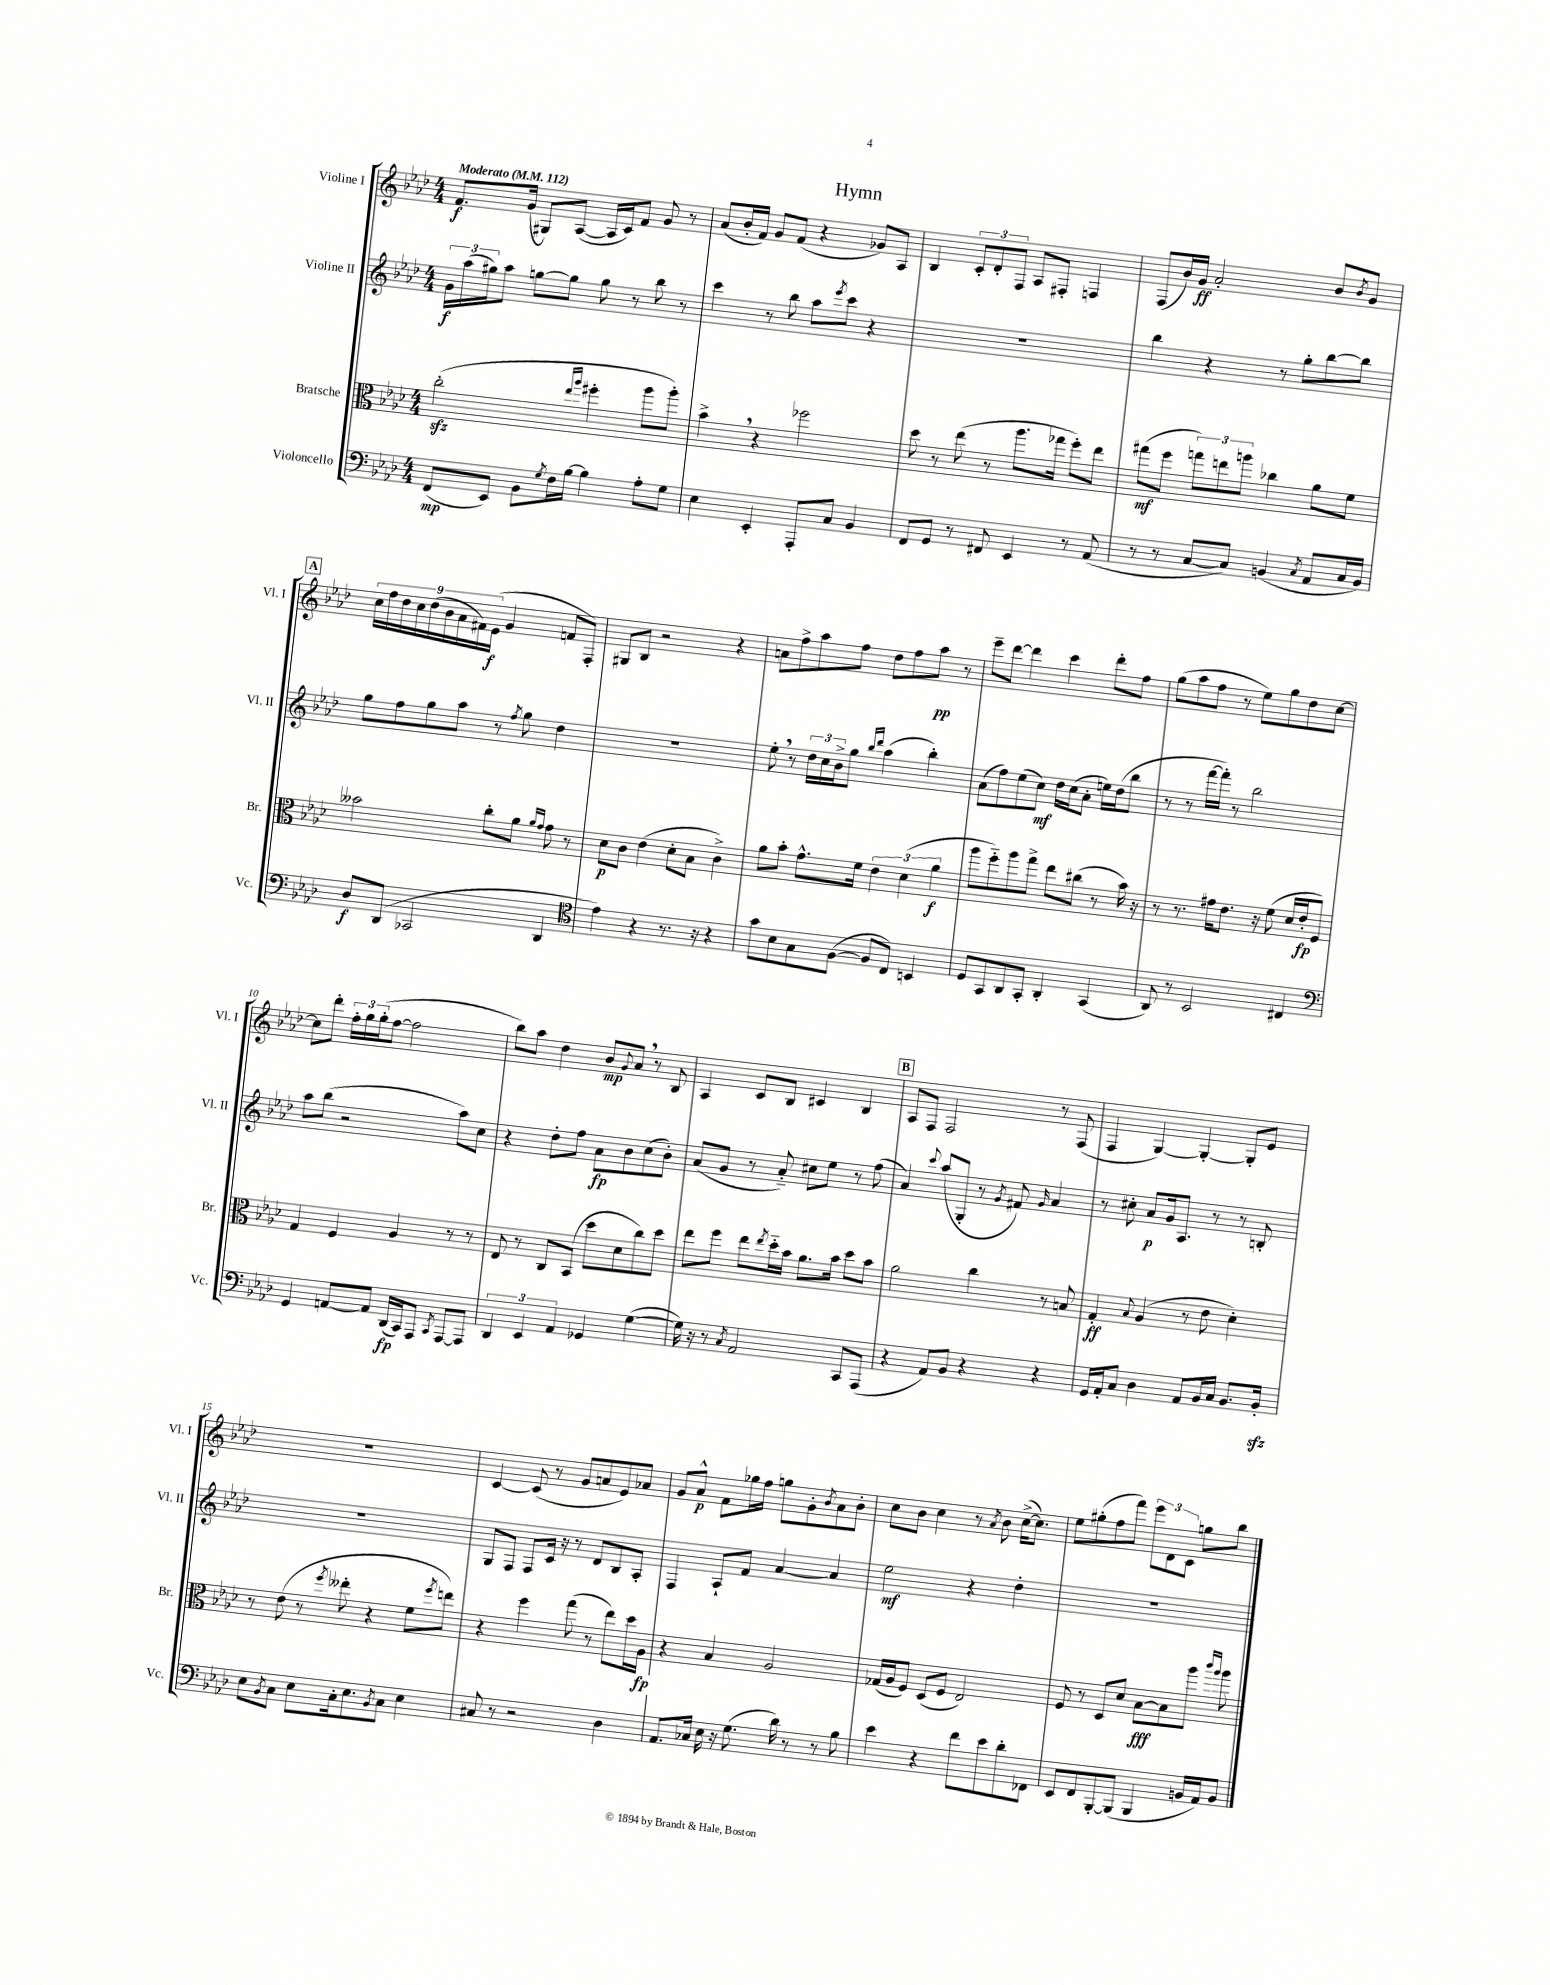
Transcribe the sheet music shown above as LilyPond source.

\header { title = "Hymn" }
<<
\new StaffGroup <<
\new Staff = "s0" \with { instrumentName = "Violine I" shortInstrumentName = "Vl. I" } {
    \clef treble \key aes \major \numericTimeSignature \time 4/4 \tempo "Moderato" 4 = 112
    f'8.\f g'16( gis8) aes8~( aes16 c'16) f'8 g'8 r8 |
    aes'8( bes'16-. f'16) g'8 f'8( r4 ges'8) aes8 |
    bes4 \tuplet 3/2 { c'8-. des'8-. f8 } aes8 fis8-. f4 |
    f8( bes'16) g'16\ff aes'2-. bes'8 \acciaccatura { bes'8 } g'8 |
    \mark \markup { \box "A" } \tuplet 9/8 { c''16 f''16 des''16 c''16 des''16( bes'16 aes'16 fis'16) ees'16\f( } g'4 f'8 f8-.) |
    gis8 bes8 r2 r4 |
    a'8 f''8-> aes''8 f''8 des''8 f''8 aes''8\pp r8 |
    ees'''8-- des'''8~ des'''4 c'''4 des'''8-. f''8 |
    g''8( aes''8 f''8 r8 ees''8) g''8 des''8 c''8~ |
    c''8 des'''8-. \tuplet 3/2 { f''16-. g''16 g''16-.( } f''8~ f''2 |
    bes''8) aes''8 des''4 bes'8\mp \appoggiatura { g'8 } aes'8 \breathe r8 bes8 |
    aes4 c'8 bes8 cis'4 bes4 |
    \mark \markup { \box "B" } aes8 f8 f2 r8 f8( |
    f4 g4~) g4~-. g8-. ees'8 |
    R1 |
    c'4~ c'8( r8 g'8 a'8 ees'8) aes'8 |
    g'8 aes'8-^\p f'8 ges''16 f''16 g''8 g'8-. \acciaccatura { bes'8 } aes'8 bes'8-. |
    c''8 bes'8 c''4 r8 \acciaccatura { aes'8 } bes'8 c''16~->( c''8.) |
    ees''8 gis''8-.( f''8 f'''8) \tuplet 3/2 { ees'''8 des'8 c'8 } g''8 bes''8 \bar "|." |
}
\new Staff = "s1" \with { instrumentName = "Violine II" shortInstrumentName = "Vl. II" } {
    \clef treble \key aes \major \numericTimeSignature \time 4/4
    \tuplet 3/2 { g'16\f aes''16( gis''16) } aes''8 g''8~ g''8 g''8 r8 bes''8 r8 |
    c'''4 r8 bes''8 aes''8 \acciaccatura { ees'''8 } c'''8 r4 |
    R1 |
    bes''4 r4 r8 g''8-. bes''8~ bes''8 |
    \mark \markup { \box "A" } g''8 f''8 g''8 aes''8 r8 \acciaccatura { f''8 } g''8 des''4 |
    R1 |
    ees''8-. \breathe r8 \tuplet 3/2 { des''16 c''16 bes'16-> } g''8 \grace { bes''16 des'''16 } aes''4( bes''4-.) |
    aes'8( f''8) ees''8( c''8\mf) des''16 c''16( aes'8-. e''16) des''16( bes''8 |
    r8 r8 f'''16~ f'''16-.) r8 bes''2 |
    aes''8 bes''8( r2 aes''8) c''8 |
    r4 des''8-. f''8 aes'8\fp bes'8 c''8( bes'8-.) |
    aes'8( g'8 r8 aes'8-_) cis''8 ees''8 r8 f''8( |
    \mark \markup { \box "B" } aes'4) \appoggiatura { c'''8 } aes''8( g8-. r8 \acciaccatura { g'8 } fis'8) \grace { g'16 } aes'4 |
    r8 cis''8-. aes'8\p g'16 aes8. r8 r8 b8-. |
    R1 |
    g8 f8 f8 c'16 r16 r8 des'8 bes8 aes8-. |
    f4 aes8-! f'8 aes'4~ aes'4 |
    ees''2\mf r4 des''4-. |
    R1 \bar "|." |
}
\new Staff = "s2" \with { instrumentName = "Bratsche" shortInstrumentName = "Br." } {
    \clef alto \key aes \major \numericTimeSignature \time 4/4
    c''2-.\sfz( \grace { ees''16 aes''16 } fis''4-. aes''8 aes''8-.) |
    bes'4-> \breathe r4 fes''2 |
    des''8 r8 ees''8( r8 aes''8. ges''16 f''8-.) ees''8 |
    gis''8\mf( f''8 \tuplet 3/2 { g''8) e''8 a''8 } ces''4 aes'8 f'8 |
    \mark \markup { \box "A" } beses'2 c''8-. aes'8 \grace { aes'16 g'16 } g'8 r8 |
    des'8\p c'8 ees'4( des'8-. bes8 c'4->) |
    aes'8 bes'8-. g'8.-^ f'16 \tuplet 3/2 { ees'4 des'4( aes'4\f } |
    aes''8 f''8-_) aes''8 g''8-> ees''8 cis''8( r8 bes'16) r16 |
    r8 r8. gis'16 ees'8. r16 f'8( des'16 ees'16-.\fp f8) |
    g4 f4 aes4 r8 r8 |
    ees8 r8 c8 bes,8( des''8 des'8 c''8) des''8 |
    ees''8 f''8 ees''8 \acciaccatura { ees''8 } des''16-_ bes'16 aes'8. bes'16 des''8 bes'8 |
    \mark \markup { \box "B" } aes'2 c''4 r8 b8 |
    g4-.\ff \appoggiatura { bes8 } aes4( r8 ees'8 des'4-.) |
    r8 ees'8( r8 \acciaccatura { f''8 } eeses''8-. r4 f'8 \acciaccatura { f''8 } e''8) |
    r4 f''4 g''8( r8 ees''8) des''16 aes16\fp |
    r4 bes4 aes2 |
    ges16( aes16 f8) des8( f8 ees2) |
    f8 r8 des8 des'8 bes8~\fff bes8 aes''8 \grace { c'''16 aes''16 } aes''8 \bar "|." |
}
\new Staff = "s3" \with { instrumentName = "Violoncello" shortInstrumentName = "Vc." } {
    \clef bass \key aes \major \numericTimeSignature \time 4/4
    f,8\mp( ees,8) bes,8 \acciaccatura { g8 } f16 bes16~ bes4 aes8-. g8 |
    ees4 ees,4-. aes,,8-. c8 bes,4 |
    f,8 g,8 r8 fis,8 ees,4 r8 aes,8( |
    r8 r8 c8~ c8) b,4( \acciaccatura { c8 } aes,8 c16 b,16) |
    \mark \markup { \box "A" } des8\f des,8( ces,2 des,4 |
    \clef tenor ees'4) r4 r8. r16 r4 |
    g'8 bes8 g8 f8~( f8 c8) b,4 |
    des8 g,8 aes,8 g,8-. aes,4-. g,4( |
    aes,8) r8 bes,2 cis4 |
    \clef bass g,4 a,8~ a,8 des,16\fp( c,16) aes,,8 \acciaccatura { c,8 } aes,,8~ aes,,8 |
    \tuplet 3/2 { des,4 ees,4 aes,4 } ges,4 g4~( |
    g16) r16 r8 \acciaccatura { c8 } aes,2 c,8 aes,,8( |
    \mark \markup { \box "B" } r4 aes,8) bes,8 r4 r4 |
    g,16 aes,16-. c8 des4 aes,8 bes,16 c16 bes,8. bes,16-.\sfz |
    ees8 \acciaccatura { bes,8 } c8 ees8 c16-. ees8. \acciaccatura { bes,8 } c8 ees4 |
    cis8 r8 r2 des4 |
    aes,8. ces16 ees16 r16 g8.( des'16) r8 r8 bes8 |
    ees'4 r4 f'8 ees'8 des'8-. fes,8 |
    ees,8 f,8 bes,,8~-. bes,,8( bes,,4 b,16 aes,16) b,8 \bar "|." |
}
>>
>>
